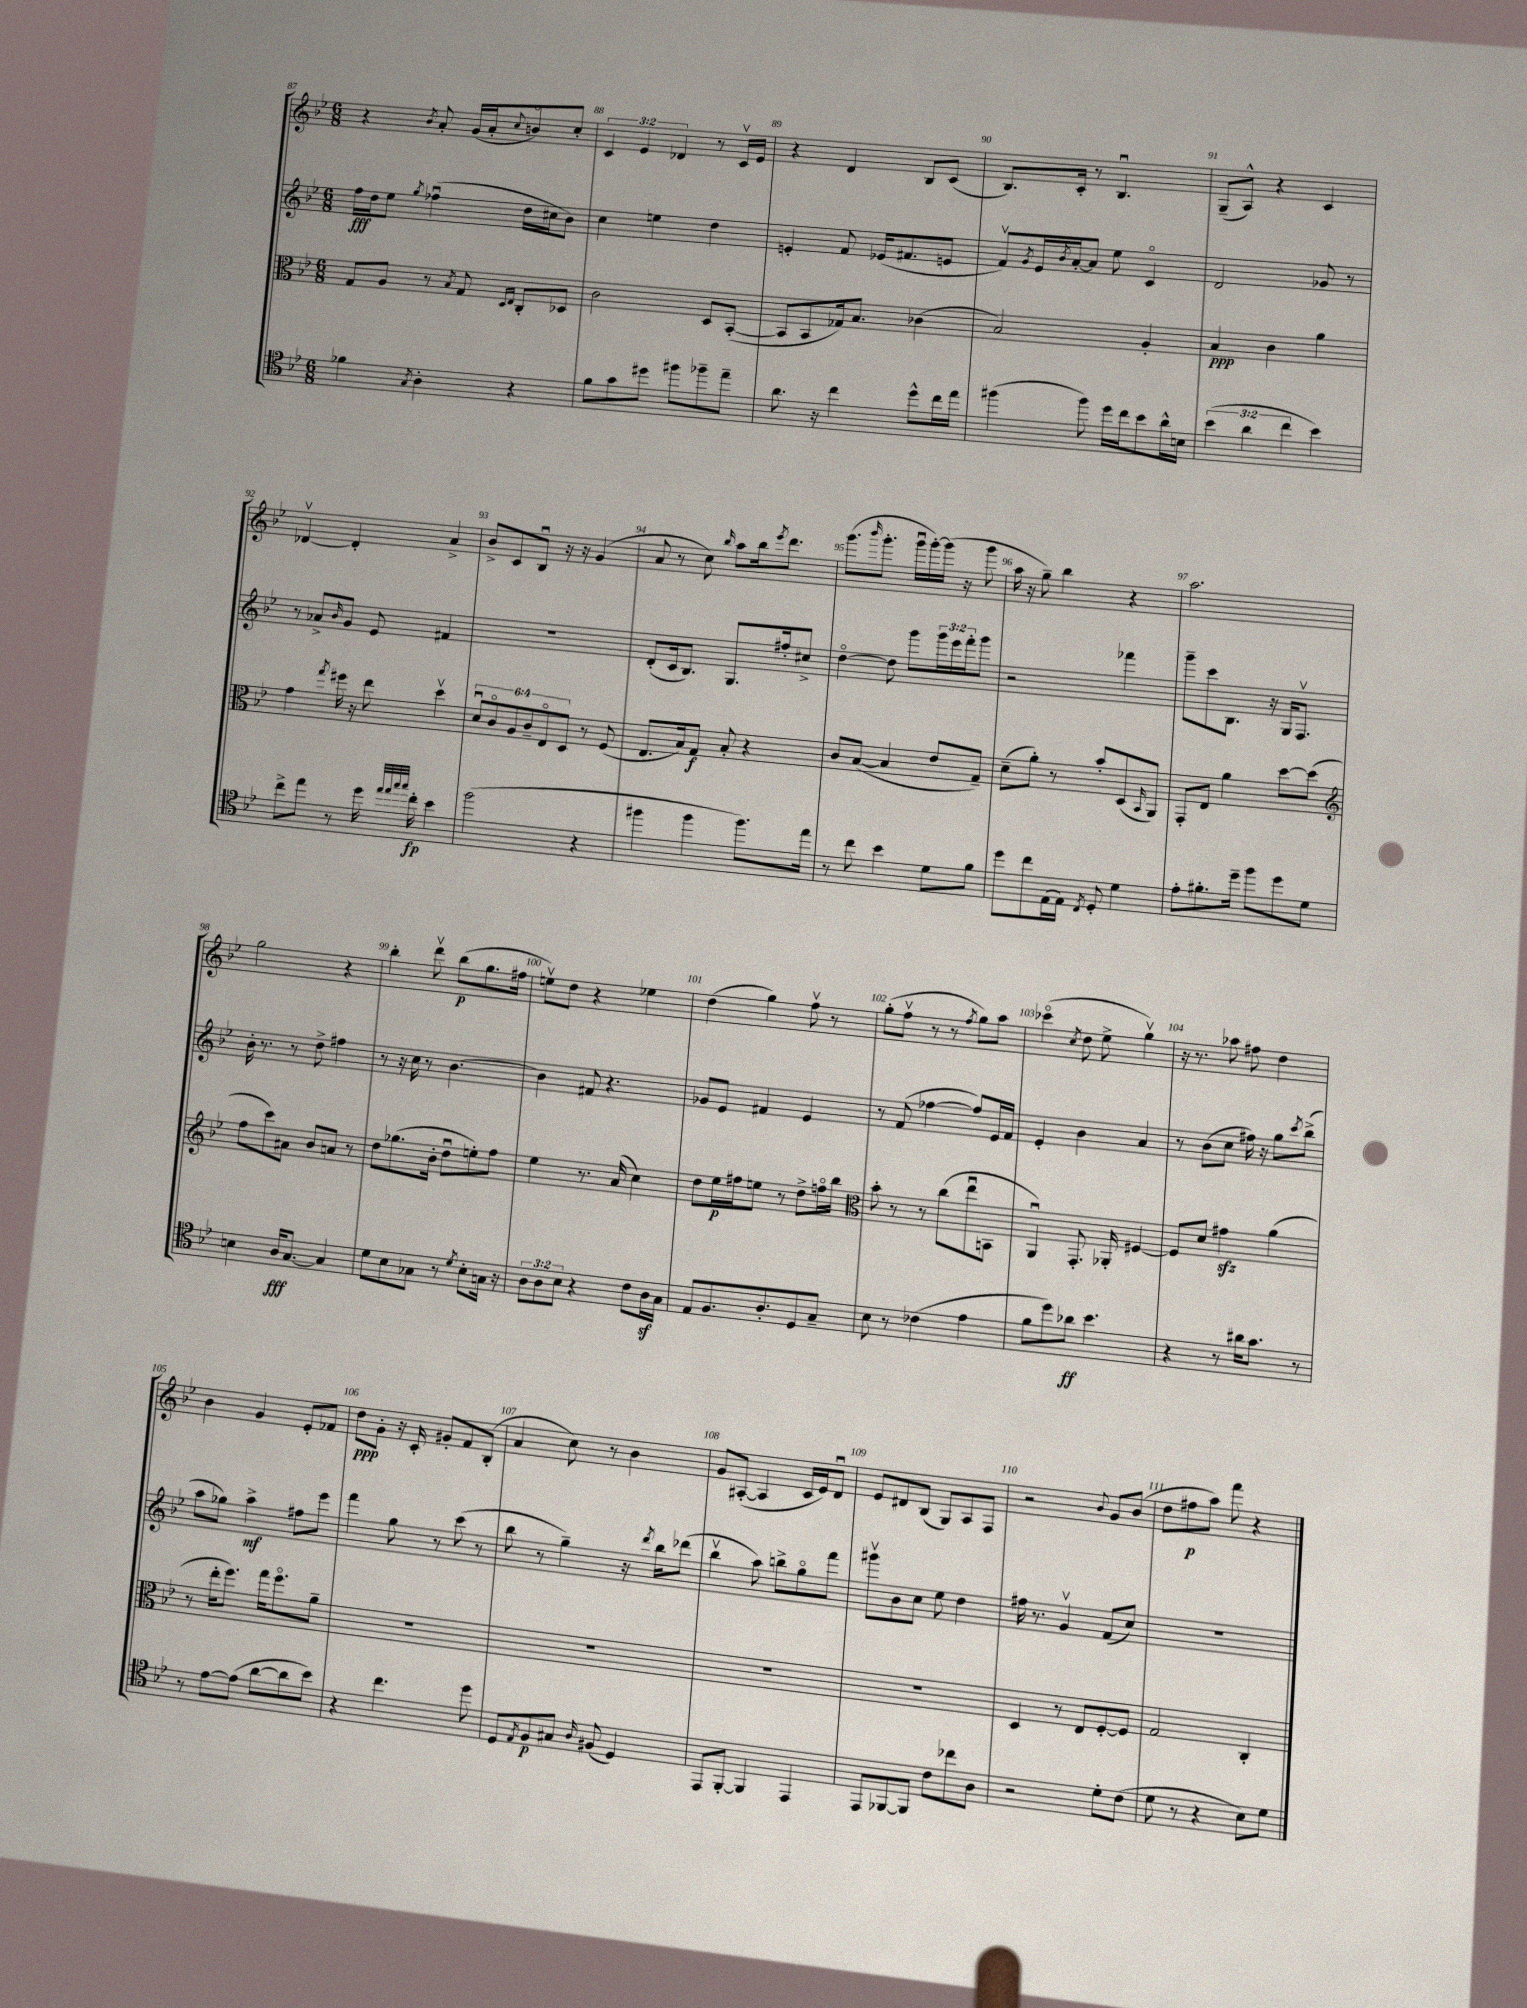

**kern	**dynam	**kern	**dynam	**kern	**dynam	**kern	**dynam
*part4	*part4	*part3	*part3	*part2	*part2	*part1	*part1
*staff4	*staff4	*staff3	*staff3	*staff2	*staff2	*staff1	*staff1
*clefC4	*	*clefC3	*	*clefG2	*	*clefG2	*
*k[b-e-]	*	*k[b-e-]	*	*k[b-e-]	*	*k[b-e-]	*
*M6/8	*	*M6/8	*	*M6/8	*	*M6/8	*
=87	=87	=87	=87	=87	=87	=87	=87
4f-X\	.	8G/L	.	16ff\LL	fff	4r	.
.	.	.	.	16dd\J	.	.	.
.	.	8A/J	.	8ee-\J	.	.	.
8qG/	.	.	.	8qgg/	.	8qb-/	.
4A'\	.	8r	.	(4ff-Xu\	.	8a'/	.
.	.	8qB-/	.	.	.	.	.
.	.	8G/	.	.	.	(16g/LL	.
.	.	.	.	.	.	16a'/J	.
.	.	16qqD/LL	.	.	.	.	.
.	.	16qqE-/JJ	.	.	.	8qqcc/	.
4r	.	8C'/L	.	16dd\LL	.	8bn/)	.
.	.	.	.	16cc#X\J	.	.	.
.	.	8D-X/J	.	8b-\J)	.	8cc'/J	.
=88	=88	=88	=88	=88	=88	=88	=88
8f\L	.	2c\	.	4cc\	.	6c/	.
8g\	.	.	.	.	.	.	.
.	.	.	.	.	.	6e-/	.
8dd#X\J	.	.	.	4een\	.	.	.
.	.	.	.	.	.	6d-X/	.
8ff#X\L	.	.	.	.	.	.	.
8ff-X~\	.	8D/L	.	4dd\	.	8r	.
8ee-~\J	.	([8BB-'/J	.	.	.	16cv/LL	.
.	.	.	.	.	.	16e-/JJ	.
=89	=89	=89	=89	=89	=89	=89	=89
8.a\	.	8BB-/L]	.	4en'/	.	4r	.
.	.	8BB-/	.	.	.	.	.
16r	.	.	.	.	.	.	.
4cc\	.	16G-X/k)	.	8f/	.	4d/	.
.	.	8.B-/J	.	.	.	.	.
.	.	.	.	(16e-X/KL	.	.	.
.	.	.	.	8.f#X/	.	.	.
8dd^^\L	.	(4c-X\	.	.	.	8B-/L	.
16cc\L	.	.	.	8en/J	.	(8c/J	.
16ee-\JJ	.	.	.	.	.	.	.
=90	=90	=90	=90	=90	=90	=90	=90
(4ff#X\	.	2B-/)	.	8fv/L)	.	8.B-/L)	.
.	.	.	.	8qg/	.	.	.
.	.	.	.	16e-/L	.	.	.
.	.	.	.	8qb-/	.	.	.
.	.	.	.	[16a'/J	.	16c'/Jk	.
8ff#\)	.	.	.	8a/J]	.	8r	.
16dd\LL	.	.	.	8ee-\	.	4.B-u/	.
16cc\J	.	.	.	.	.	.	.
8b-\	.	4A'/	.	4c/	.	.	.
16a^^\L	.	.	.	.	.	.	.
16Bn\JJ	.	.	.	.	.	.	.
=91	=91	=91	=91	=91	=91	=91	=91
(6b-\	.	4B-/	ppp	2d/	.	(8G~/L	.
.	.	.	.	.	.	8A^^/J)	.
6a\	.	.	.	.	.	.	.
.	.	4c\	.	.	.	4r	.
6cc\	.	.	.	.	.	.	.
4b-\)	.	4a\	.	8g-X/	.	4c/	.
.	.	.	.	8r	.	.	.
!!LO:LB:g=z
=92	=92	=92	=92	=92	=92	=92	=92
8cc^\L	.	4g\	.	8r	.	[4d-Xv/	.
8ee-\J	.	.	.	8a-X^/L	.	.	.
.	.	8qgg/	.	16qqb-/	.	.	.
8r	.	16ff#X\	.	8g/J	.	4d-'/]	.
.	.	16r	.	.	.	.	.
16dd\	.	8ee-\	.	8e-/	.	.	.
32qqee-/LLL	.	.	.	.	.	.	.
32qqee-/	.	.	.	.	.	.	.
32qqgg/	.	.	.	.	.	.	.
32qqgg/JJJ	.	.	.	.	.	.	.
16cc'\	fp	.	.	.	.	.	.
4b-\	.	4ddv\	.	4f#X/	.	4a^/	.
=93	=93	=93	=93	=93	=93	=93	=93
(2ff\	.	12du/L	.	2.r	.	8b-^/L	.
.	.	12c/	.	.	.	.	.
.	.	.	.	.	.	8c/	.
.	.	12A/	.	.	.	.	.
.	.	12c~/	.	.	.	8B-u/J	.
.	.	12E-/	.	.	.	.	.
.	.	.	.	.	.	16r	.
.	.	12D/J	.	.	.	.	.
.	.	.	.	.	.	16r	.
4r	.	8r	.	.	.	(4g/	.
.	.	(8F/	.	.	.	.	.
=94	=94	=94	=94	=94	=94	=94	=94
4ff#X\	.	8.E-/L	.	(8d'/L	.	8a/	.
.	.	.	.	16c/k	.	8r	.
.	.	16B-/k)	.	8.B-/J)	.	.	.
4ff#\	.	8G/J	f	.	.	8cc\)	.
.	.	.	.	.	.	16qqbb-/	.
.	.	8B-'/	.	8.G/L	.	8aa\L	.
8.ff#\L)	.	4r	.	.	.	16bb-\k	.
.	.	.	.	.	.	8qeee-/	.
.	.	.	.	16ff#X'/k	.	8.ddd\J	.
.	.	.	.	8cc#X^/J	.	.	.
16ee-\Jk	.	.	.	.	.	.	.
=95	=95	=95	=95	=95	=95	=95	=95
8r	.	8c/L	.	[4dd\	.	(8.ggg\L	.
8cc\	.	([8B-/J	.	.	.	.	.
.	.	.	.	.	.	16qqbbb-/	.
.	.	.	.	.	.	8.ggg'\J	.
4b-\	.	4B-/]	.	8dd\]	.	.	.
.	.	.	.	8ggg\L	.	16gggu\LL	.
.	.	.	.	.	.	[16ggg'\)	.
8d\L	.	8e-/L	.	24ggg\L	.	(16ggg\JJ]	.
.	.	.	.	24eee-\	.	.	.
.	.	.	.	.	.	16r	.
.	.	.	.	24fff'\J	.	.	.
8f\J	.	8G~/J)	.	8ggg\J	.	8ggg\	.
=96	=96	=96	=96	=96	=96	=96	=96
8dd\L	.	(8d~\L	.	2r	.	16aa\	.
.	.	.	.	.	.	16r	.
8cc\	.	8a'\J)	.	.	.	8gg~\)	.
(16E-\L	.	8r	.	.	.	4bb-\	.
16E-\JJ)	.	.	.	.	.	.	.
8qC/	.	.	.	.	.	.	.
8D'/	.	8b-'/L	.	.	.	.	.
4d\	.	(8D/	.	4fff-X\	.	4r	.
.	.	16qqBB-/	.	.	.	.	.
.	.	8AA/J)	.	.	.	.	.
=97	=97	=97	=97	=97	=97	=97	=97
8e-'\L	.	8GG'/L	.	8ggg~\L	.	2.aa\	.
8.f#X'\	.	8E-/J	.	8ccc\	.	.	.
.	.	4a\	.	8.B-\J	.	.	.
16dd~\Jk	.	.	.	.	.	.	.
8ff\L	.	.	.	.	.	.	.
.	.	.	.	16r	.	.	.
8dd\	.	[8dd\L	.	16G/KL	.	.	.
.	.	.	.	8.Fv/J	.	.	.
8d\J	.	(8dd\J]	.	.	.	.	.
!!LO:LB:g=z
=98	=98	=98	=98	=98	=98	=98	=98
*	*	*clefG2	*	*	*	*	*
4Bn\	.	8ff\L	.	16b-'\	.	2gg\	.
.	.	.	.	8.r	.	.	.
.	.	8ccc\)	.	.	.	.	.
16A/KL	fff	8a#X\J	.	8r	.	.	.
[8.G/J	.	.	.	.	.	.	.
.	.	8b-/L	.	8dd^\	.	.	.
4G/]	.	8an/J	.	4ff#X\	.	4r	.
.	.	8r	.	.	.	.	.
=99	=99	=99	=99	=99	=99	=99	=99
8d\L	.	8dd\L	.	8r	.	4bb-'\	.
8B-\	.	(8.gg-X\	.	16r	.	.	.
.	.	.	.	16cc\	.	.	.
8G-X\J	.	.	.	8r	.	8dddv\	.
.	.	16b-'\Jk	.	.	.	.	.
8r	.	8ddu\L	.	[4.b-\	.	(8bb-\L	p
8qd/	.	.	.	.	.	.	.
8B-'\L	.	8een'\)	.	.	.	8.gg\	.
16Gn\Jk	.	8ff\J	.	.	.	.	.
16r	.	.	.	.	.	16ff#X\Jk	.
=100	=100	=100	=100	=100	=100	=100	=100
12A\L	.	4ee-\	.	4b-\]	.	8eenv\L)	.
12A\	.	.	.	.	.	.	.
.	.	.	.	.	.	8dd\J	.
12B-\J	.	.	.	.	.	.	.
4r	.	8.r	.	8f#X/	.	4r	.
.	.	.	.	4.r	.	.	.
.	.	(16a/	.	.	.	.	.
8c\L	.	4cc\)	.	.	.	4ee-X\	.
16Az\L	.	.	.	.	.	.	.
16G\JJ	.	.	.	.	.	.	.
=101	=101	=101	=101	=101	=101	=101	=101
8E-/L	.	8dd\L	.	8g-X/L	.	(4dd\	.
8.F/	.	16ee-\L	p	8e-/J	.	.	.
.	.	16ff#X\J	.	.	.	.	.
.	.	8een\J	.	4f#X/	.	4gg\)	.
8.A'/	.	.	.	.	.	.	.
.	.	8r	.	.	.	.	.
8D/	.	8dd^\L	.	4e-/	.	8ffv\	.
8G~/J	.	16ffn\L	.	.	.	8r	.
.	.	16bb-\JJ	.	.	.	.	.
=102	=102	=102	=102	=102	=102	=102	=102
*	*	*clefC3	*	*	*	*	*
8B-\	.	8b-'\	.	8r	.	(8gg'\L	.
8r	.	8r	.	(8f/	.	8ffv\J	.
(4c-X\	.	8r	.	[4ff-X\	.	8r	.
.	.	(8cc\L	.	.	.	8r	.
.	.	.	.	.	.	8qff/	.
4e-\	.	8ee-u\	.	8ff-/L])	.	8gg\L)	.
.	.	8BBn\J	.	16e-/L	.	8aa\J	.
.	.	.	.	16f/JJ	.	.	.
=103	=103	=103	=103	=103	=103	=103	=103
8f\L	.	4AAu/)	.	4e-'/	.	(4ccc-X\	.
8dd\)	.	.	.	.	.	.	.
.	.	.	.	.	.	8qcc/	.
8a-X\J	ff	8.GG'/	.	4b-\	.	8dd\	.
4.b-\	.	.	.	.	.	8ee-^\	.
.	.	16AA-X'/	.	.	.	.	.
.	.	[4F#X/	.	4a/	.	4ggv\)	.
=104	=104	=104	=104	=104	=104	=104	=104
4r	.	8F#/L]	.	8r	.	16r	.
.	.	.	.	.	.	8.r	.
.	.	8d/J	.	(8b-\L	.	.	.
8r	.	4g#Xzz\	.	8cc\J	.	8aa-X\	.
16a#X\KL	.	.	.	16ff#X\)	.	8ff#X\	.
8.g\J	.	.	.	16r	.	.	.
.	.	(4a\	.	8gg\L	.	4dd\	.
.	.	.	.	8qccc/	.	.	.
8r	.	.	.	(8bb-^\J	.	.	.
!!LO:LB:g=z
=105	=105	=105	=105	=105	=105	=105	=105
8r	.	8r	.	8aa\L	.	4b-\	.
[8e-\L	.	16ee-'\KL	.	8gg-X\J)	.	.	.
.	.	8.ff\J)	.	.	.	.	.
(8e-\J]	.	.	.	4aa^\	mf	4g/	.
[8a\L	.	16gg\KL	.	.	.	.	.
.	.	8.ff\	.	.	.	.	.
8a\]	.	.	.	8ff#X\L	.	8e-'/L	.
8b-\J)	.	8a~\J	.	8eee-\J	.	8f-X/J	.
=106	=106	=106	=106	=106	=106	=106	=106
4r	.	2.r	.	4fff\	.	8dd\L	ppp
.	.	.	.	.	.	8g'\J	.
4.cc\	.	.	.	8gg\	.	16r	.
.	.	.	.	.	.	16c'/	.
.	.	.	.	8r	.	8g#X'/L	.
.	.	.	.	(8ccc\	.	8f/	.
8dd\	.	.	.	8r	.	(8B-'/J	.
=107	=107	=107	=107	=107	=107	=107	=107
8D/L	.	2.r	.	8bb-\	.	4a/	.
8qE-/	.	.	.	.	.	.	.
8F/	p	.	.	8r	.	.	.
8G#X/J	.	.	.	4gg~\)	.	8cc\)	.
16qqA/	.	.	.	.	.	.	.
(8F#X/	.	.	.	.	.	8r	.
4D/)	.	.	.	16r	.	4b-\	.
.	.	.	.	8qddd/	.	.	.
.	.	.	.	16bb-\KL	.	.	.
.	.	.	.	(8ddd-X\J	.	.	.
=108	=108	=108	=108	=108	=108	=108	=108
8EE-/L	.	2.r	.	4bb-v\	.	8g/L	.
[8FF'/J	.	.	.	.	.	([8A#X'/J	.
4FF/]	.	.	.	8aa\)	.	4A#/]	.
.	.	.	.	8bbn^\L	.	.	.
4EE-/	.	.	.	8gg\	.	16c/LL	.
.	.	.	.	.	.	16e-/J)	.
.	.	.	.	8fff\J	.	8du/J	.
=109	=109	=109	=109	=109	=109	=109	=109
8EE-/L	.	2.r	.	8ggg#Xv\L	.	8e-/L	.
[8FF-X/	.	.	.	8b-\	.	8d#X/	.
8FF-/J]	.	.	.	8cc\J	.	(8B-/J	.
8c\L	.	.	.	8ee-\	.	8G/L)	.
8cc-X\	.	.	.	4dd\	.	8A/	.
8A\J	.	.	.	.	.	8F/J	.
=110	=110	=110	=110	=110	=110	=110	=110
2r	.	4D/	.	16ff#X\	.	2r	.
.	.	.	.	8.r	.	.	.
.	.	8r	.	4gv/	.	.	.
.	.	8E-/L	.	.	.	.	.
.	.	.	.	.	.	8qqb-/	.
8d'\L	.	[8F'/	.	(8f/L	.	8g/L	.
(8c\J	.	8F/J]	.	8cc/J)	.	(8b-/J	.
=111	=111	=111	=111	=111	=111	=111	=111
8d\	.	2G/	.	2.r	.	8dd\L	.
8r	.	.	.	.	.	8ff#X\	p
4r	.	.	.	.	.	8aa\J)	.
.	.	.	.	.	.	8fff\	.
8B-\L)	.	4C'/	.	.	.	4r	.
8d\J	.	.	.	.	.	.	.
==	==	==	==	==	==	==	==
*-	*-	*-	*-	*-	*-	*-	*-
